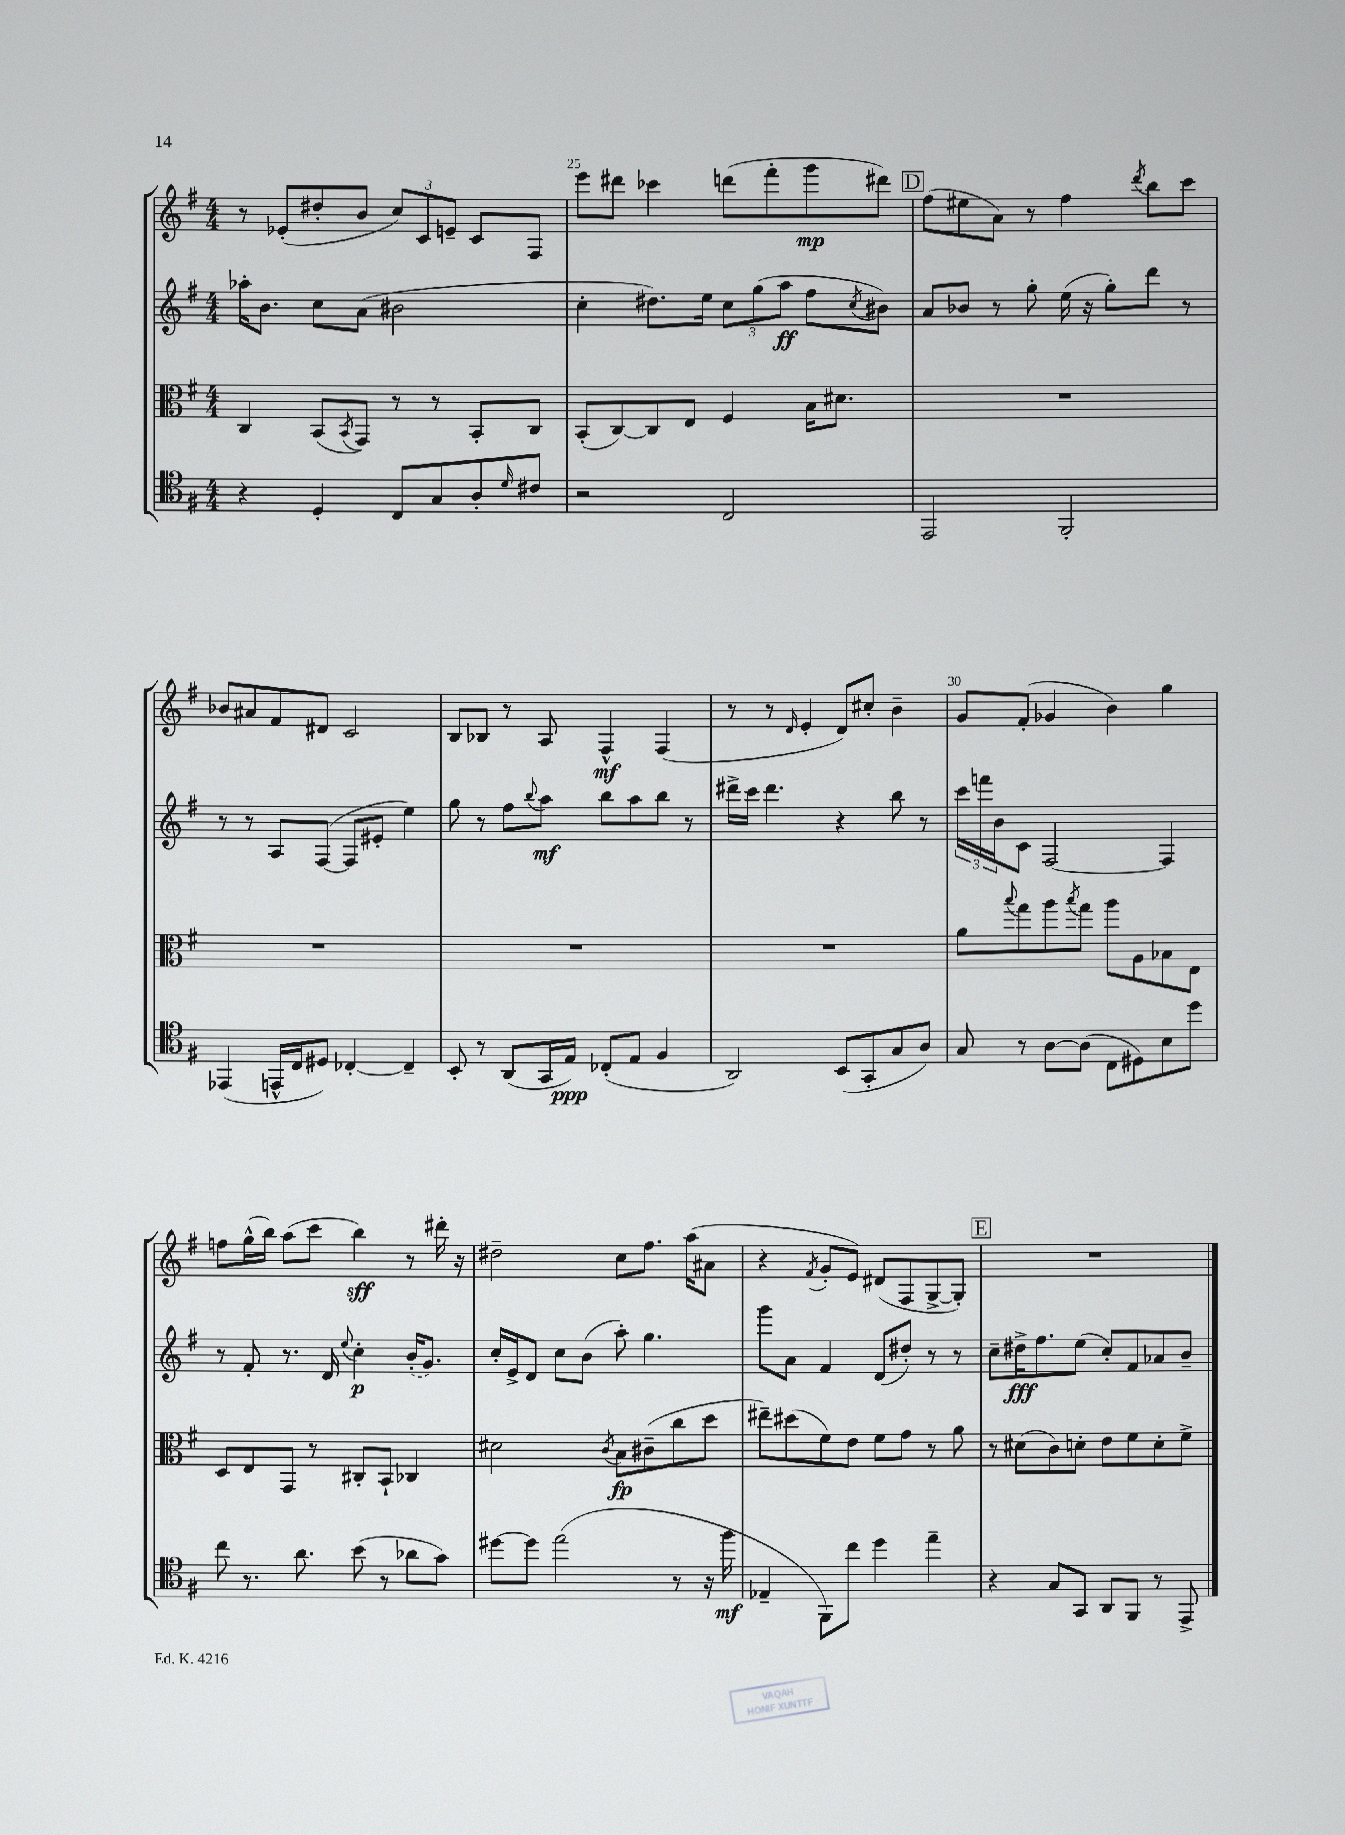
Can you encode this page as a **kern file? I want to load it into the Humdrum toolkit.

**kern	**kern	**kern	**kern
*staff4	*staff3	*staff2	*staff1
*clefC4	*clefC3	*clefG2	*clefG2
*k[f#]	*k[f#]	*k[f#]	*k[f#]
*M4/4	*M4/4	*M4/4	*M4/4
4r	4C/	16aa-'\LK	8r
.	.	8.b\J	.
.	.	.	(8e-'/L
4D'/	(8BB/L	8cc\L	8dd#'/
.	8qBB/	.	.
.	8GG/J)	(8a\J	8b/J
8C/L	8r	2b#\	12cc/L)
.	.	.	12c/
8G/	8r	.	.
.	.	.	12e~/J
8A'/	8BB'/L	.	8c/L
16qqd/	.	.	.
8c#/J	8C/J	.	8F#/J
=	=	=	=
2r	(8BB'/L	4cc'\	8eee\L
.	[8C/)	.	8ddd#\J
.	8C/]	8.dd#\L)	4ccc-\
.	8E/J	.	.
.	.	16ee\Jk	.
2C/	4F#/	12cc\L	(8ddd\L
.	.	(12gg\	.
.	.	.	8fff#'\
.	.	12aa\J	.
.	16B\LK	8ff#\L	8ggg\
.	8.d#\J	.	.
.	.	8qcc/	.
.	.	8b#\J)	8ddd#\J)
=	=	=	=
2EE/	1r	8a/L	(8ff#\L
.	.	8b-/J	8ee#\
.	.	8r	8a\J)
.	.	8gg'\	8r
2FF#'/	.	(16ee\	4ff#\
.	.	16r	.
.	.	8gg'\L)	.
.	.	.	8qddd/
.	.	8ddd\J	8bb\L
.	.	8r	8ccc\J
=	=	=	=
(4EE-/	1r	8r	8b-/L
.	.	8r	8a#/
16EE^^/LL	.	8A/L	8f#/
16C/J	.	.	.
8D#/J)	.	([8F#/J	8d#/J
[4C-'/	.	8F#/]L	2c/
.	.	8e#'/J	.
4C-~/]	.	4ee\)	.
=	=	=	=
8BB'/	1r	8gg\	8B/L
8r	.	8r	8B-/J
(8AA/L	.	8ff#\L	8r
.	.	8qqbb/	.
16GG/L	.	8aa\J	8A/
16E/JJ)	.	.	.
(8C-'/L	.	8bb\L	4F#^^/
8E/J	.	8aa\	.
4F#/	.	8bb\J	(4F#/
.	.	8r	.
=	=	=	=
2AA/)	1r	16ddd#^\LL	8r
.	.	16ccc\JJ	.
.	.	4.ddd#\	8r
.	.	.	16qqd/
.	.	.	4e'/
(8BB/L	.	4r	8d/L)
8GG'/	.	.	8cc#'/J
8G/	.	8bb\	4b~\
8A/J)	.	8r	.
=	=	=	=
8G/	8a\L	24ccc\LL	8g/L
.	.	24fff\	.
.	.	24b\J	.
.	8qqbb/	.	.
8r	8gg\	8c\J	(8f#'/J
[8A\L	8aa\	[2F#/	4g-/
.	8qbb/	.	.
(8A\]J	8gg\J	.	.
8C\L	8aa\L	.	4b\)
8D#\)	8A\	.	.
8B\	8B-\	4F#/]	4gg\
8dd\J	8E\J	.	.
=	=	=	=
8cc\	8D/L	8r	8ff\L
8.r	8E/	8f#'/	(16gg^^\L
.	.	.	16bb\JJ)
.	8GG/J	8.r	(8aa\L
8.a\	.	.	.
.	8r	.	8ccc\J
.	.	16d/	.
.	.	8qqee/	.
(8b\	8C#'/L	4cc'\	4bb\)
8r	8BB`/J	.	.
8a-\L	4C-/	(16b'/LK	8r
.	.	8.g/J)	.
8g\J)	.	.	16ddd#'\
.	.	.	16r
=	=	=	=
[8dd#\L	2d#\	16cc'/LL	2dd#~\
.	.	16e^/J	.
8dd#\]J	.	8d/J	.
(2ee\	.	8cc\L	.
.	.	(8b\J	.
.	8qc/	.	.
.	8B\L	8aa'\)	8cc\L
.	(8c#~\	4.gg\	8.ff#\J
8r	8cc\	.	.
.	.	.	(16aa\LK
16r	8dd\J	.	8a#\J
16ff#\	.	.	.
=	=	=	=
4E-~/	8ee#~\L)	8ggg\L	4r
.	(8dd#\	8a\J	.
.	.	.	8qf#/
8FF#\L)	8f#\)	4f#/	8g'/L
8cc\J	8e\J	.	8e/J)
4dd\	8f#\L	(8d/L	(8d#/L
.	8g\J	8dd#'/J)	8F#/
4ee~\	8r	8r	[8G^/
.	8a\	8r	8G'/]J)
=	=	=	=
4r	8r	8cc~\L	1r
.	(8d#\L	16dd#^\K	.
.	.	8.ff#\	.
8G/L	8c\)	.	.
8GG/J	8d'\J	(8ee\J	.
8AA/L	8e\L	8cc'/L)	.
8FF#/J	8f#\	8f#/	.
8r	8d'\	8a-/	.
8EE^/	8f#^\J	8b~/J	.
==	==	==	==
*-	*-	*-	*-
